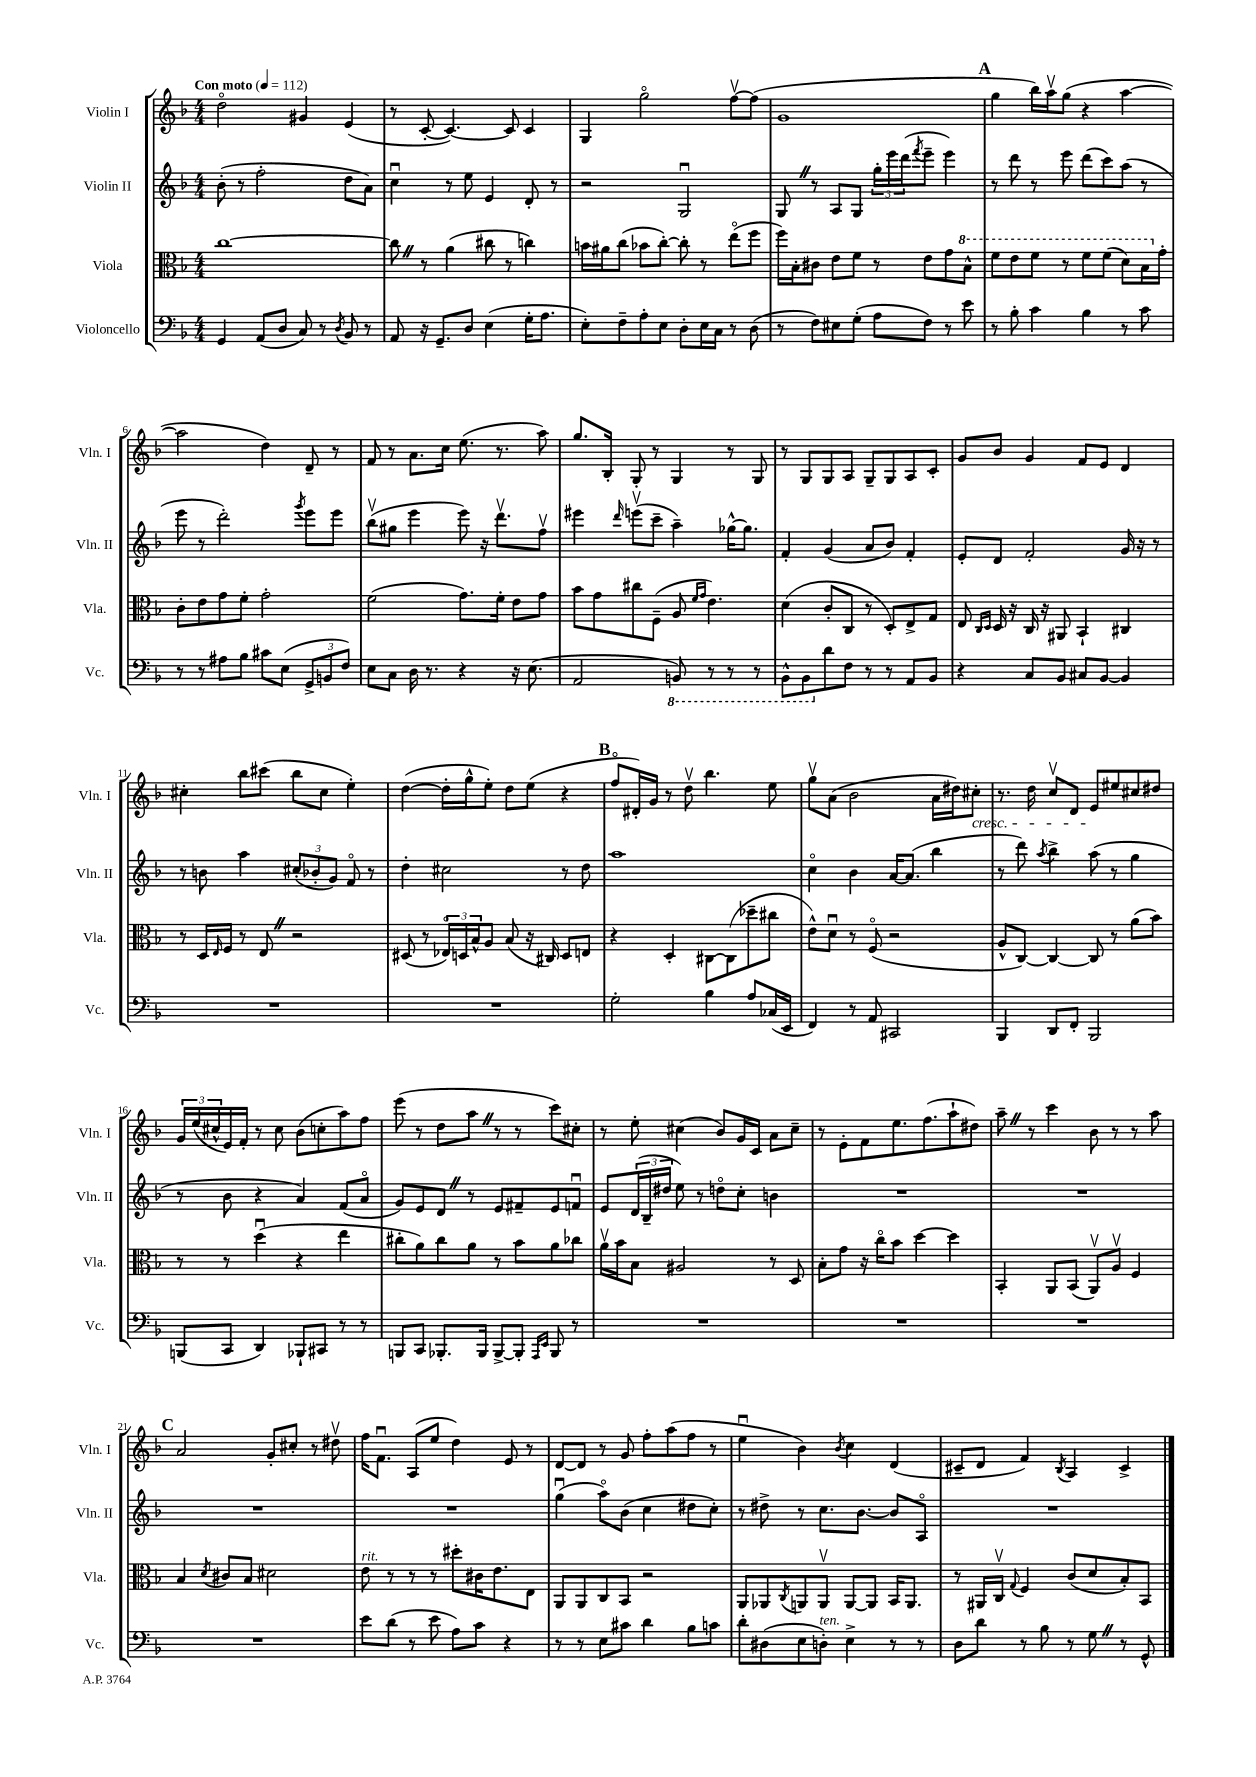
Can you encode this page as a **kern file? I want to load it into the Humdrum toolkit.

**kern	**kern	**kern	**kern
*staff4	*staff3	*staff2	*staff1
*clefF4	*clefC3	*clefG2	*clefG2
*k[b-]	*k[b-]	*k[b-]	*k[b-]
*M4/4	*M4/4	*M4/4	*M4/4
*MM112	*MM112	*MM112	*MM112
4GG	[1cc	(8b-'	2ddo
.	.	8r	.
(8AA	.	2ff'	.
8D	.	.	.
8C)	.	.	4g#
8r	.	.	.
8qD	.	.	.
8BB-	.	8dd	(4e
8r	.	8a)	.
=	=	=	=
8AA	8cc]	4ccu	8r
16r	8r	.	[8c'
8.GG~	.	.	.
.	(4a	8r	4.c_)
8D	.	8ee	.
(4E	8cc#	4e	.
.	8r	.	8c]
16G'	4cc)	8d'	4c
8.A	.	.	.
.	.	8r	.
=	=	=	=
8E')	16b	2r	4G
.	16a#	.	.
8F~	(8cc	.	.
8A'	8b-	.	2ggo
8E	[8cc')	.	.
8D'	8cc']	2Gu	.
16E	8r	.	.
16C	.	.	.
8r	(8eeo	.	[8ffv
(8D	8ff	.	(8ff]
=	=	=	=
8r	16ff)	8G	1g
.	16B-'	.	.
8F)	8c#	8r	.
8E#	8e	8A	.
(8G'	8f	8G	.
8A	8r	24gg'	.
.	.	24eee	.
.	.	(24ddd	.
.	.	8qfff	.
8F)	8e	8eee~	.
8r	8g	4eee)	.
8e	8b-^^	.	.
=	=	=	=
8r	8ff	8r	4gg
8B-'	8ee	8ddd	.
4c	8ff	8r	16bb-)
.	.	.	16aav
.	8r	8eee	(8gg
4B-	8ff	(8ddd	4r
.	(8ff	8ccc)	.
8r	8dd)	(8aa	[4aa
8c	16b-	8r	.
.	16g'	.	.
=	=	=	=
8r	8c'	8eee	2aa]
8r	8e	8r	.
8A#	8g	2ddd')	.
8B-	8f'	.	.
8c#	2g'	.	4dd)
(8E	.	.	.
.	.	8qggg	.
12GG^	.	8eee	8d~
12BB	.	.	.
.	.	8eee	8r
12F)	.	.	.
=	=	=	=
8E	(2f	(8bb-v	8f
8C	.	8gg#	8r
16D	.	4eee	8.a
8.r	.	.	.
.	.	.	16cc
4r	8.g)	8eee)	(8.ee
.	.	16r	.
.	16f'	8.dddv	8.r
16r	8e	.	.
(8.E	.	.	.
.	8g	8ffv	8aa)
=	=	=	=
2AA	8b-	4eee#	8.gg
.	8g	.	.
.	.	.	16B-'
.	.	16qqddd	.
.	8cc#	(8eeev	8G'
.	(8F~	8ccc~	8r
8BBB)	8A	4aa~)	4G
.	16qqf	.	.
.	16qqg	.	.
8r	4.e)	.	.
8r	.	[16gg-^^	8r
.	.	8.gg-]	.
8r	.	.	8G
=	=	=	=
8BBB-^^	(4d	4f'	8r
8BBB-	.	.	8G
8d	8c'	(4g	8G
8F	8C	.	8A
8r	8r	8a	8G~
8r	8D')	8b-)	8G
8AA	8E^	4f'	8A
8BB-	8G	.	8c'
=	=	=	=
4r	8E	8e'	8g
.	16qqC	.	.
.	16qqD	.	.
.	16D	8d	8b-
.	16r	.	.
8C	16C	2f'	4g
.	16r	.	.
8BB-	8AA#	.	.
8C#	4BB-`	.	8f
[8BB-	.	.	8e
4BB-]	4C#	16g	4d
.	.	16r	.
.	.	8r	.
=	=	=	=
1r	8r	8r	4cc#'
.	16D	8b	.
.	16qqE	.	.
.	16F	.	.
.	8r	4aa	8bb-
.	8E	.	(8ccc#
.	2r	(12cc#'	8bb-
.	.	12b-'	.
.	.	.	8cc#
.	.	12g)	.
.	.	8fo	4ee')
.	.	8r	.
=	=	=	=
1r	(8D#	4dd'	([4dd
.	8r	.	.
.	24E-o)	2cc#	16dd']
.	24D	.	.
.	.	.	16gg^^
.	24B-^^	.	.
.	8A	.	8ee')
.	(8B-	.	8dd
.	16r	.	(8ee
.	16C#)	.	.
.	8D	8r	4r
.	8E	8dd	.
=	=	=	=
2G'	4r	1aa	8ffo
.	.	.	16d#')
.	.	.	16g
.	4D'	.	8r
.	.	.	8ddv
4B-	[8C#	.	4.bb-
.	(8C#]	.	.
8A	8dd-~	.	.
(16C-	8cc#	.	8ee
16EE	.	.	.
=	=	=	=
4FF)	8e^^)	4cco	8ggv
.	8du	.	(8a
8r	8r	4b-	2b-
8AA	(8Fo	.	.
2CC#	2r	[16a	.
.	.	(8.a]	.
.	.	4bb-	16a
.	.	.	16dd#)
.	.	.	8cc#'
=	=	=	=
4BBB-	8A^^	8r	8.r
.	[8C)	8ddd)	.
.	.	.	16dd
.	.	8qaa	.
8DD	4C_	4bb-^	8ccv
8FF'	.	.	8d
2BBB-	8C]	(8aa	8e
.	8r	8r	8ee#
.	(8a	4gg	8cc#
.	8b-)	.	8dd#
=	=	=	=
(8BBB	8r	8r	24g
.	.	.	(24ee
.	.	.	24cc#^^
8CC	8r	8b-	16e)
.	.	.	16f'
4DD)	(4ddu	4r	8r
.	.	.	8cc#
8BBB-`	4r	4a)	(8b-
8CC#	.	.	8cc'
8r	4ee	(8f	8aa)
8r	.	8ao	8ff
=	=	=	=
8BBB	8cc#'	8g)	(8eee
8CC	8a)	8e	8r
8.BBB-'	8cc#	8d	8dd
.	8a	8r	8aa
16BBB-	.	.	.
[8BBB-^	8r	8e	8r
8BBB-']	8b-	8f#~	8r
16qqAAA	.	.	.
16qqEE	.	.	.
8BBB-	8a	8e	8ccc)
8r	8cc-	8fu	8cc#'
=	=	=	=
1r	16av	8e	8r
.	16b-	.	.
.	8B-	(24d	8ee'
.	.	24B-~	.
.	.	24dd#	.
.	2A#	8ee)	(4cc#
.	.	8r	.
.	.	8ddo	8b-)
.	.	8cc'	16g
.	.	.	16c
.	8r	4b	8a
.	8D	.	8cc#~
=	=	=	=
1r	8B-'	1r	8r
.	8g	.	8e'
.	16r	.	8f
.	16cco	.	.
.	8b-	.	8.ee
.	[4dd	.	.
.	.	.	(8.ff
.	4dd]	.	8aa`
.	.	.	8dd#)
=	=	=	=
1r	4BB-'	1r	8aa~
.	.	.	8r
.	8AA	.	4ccc
.	(8BB-	.	.
.	8AAv)	.	8b-
.	8Av	.	8r
.	4F	.	8r
.	.	.	8aa
=	=	=	=
1r	4B-	1r	2a
.	8qd	.	.
.	8c#	.	.
.	8B-	.	.
.	2d#	.	8g'
.	.	.	8cc#'
.	.	.	8r
.	.	.	8dd#v
=	=	=	=
8e	8e	1r	16ff
.	.	.	8.fu
(8d	8r	.	.
8r	8r	.	(8A
8e	8r	.	8ee
8A)	8dd#'	.	4dd)
8c	16c#	.	.
.	8.e	.	.
4r	.	.	8e
.	8E	.	8r
=	=	=	=
8r	8AA	(4ggu	[8d
8r	8AA	.	8d]
8E	8C	8aao)	8r
8c#	8BB-	(8b-	8g
4d	2r	4cc	8ff'
.	.	.	(8aa
8B-	.	8dd#	8ff
8c	.	8cc')	8r
=	=	=	=
8d'	8AA	8r	4eeu
(8D#	8AA-	8dd#^	.
.	8qC	.	.
8E	8AA	8r	4b-)
8D')	8AAv	8.cc	.
.	.	.	8qb-
4E^	[8AA	.	4cc
.	.	[8.b-	.
.	8AA]	.	.
8r	16BB-	8b-]	(4d
.	8.AA	.	.
8r	.	8Ao	.
=	=	=	=
8D	8r	1r	8c#~
8d	16AA#	.	8d
.	16Cv	.	.
.	8qqG	.	.
8r	4F	.	4f)
8B-	.	.	.
.	.	.	8qB-
8r	(8c	.	4A
8G	8d	.	.
8r	8B-')	.	4c#^
8GG^^	8BB-	.	.
==	==	==	==
*-	*-	*-	*-
